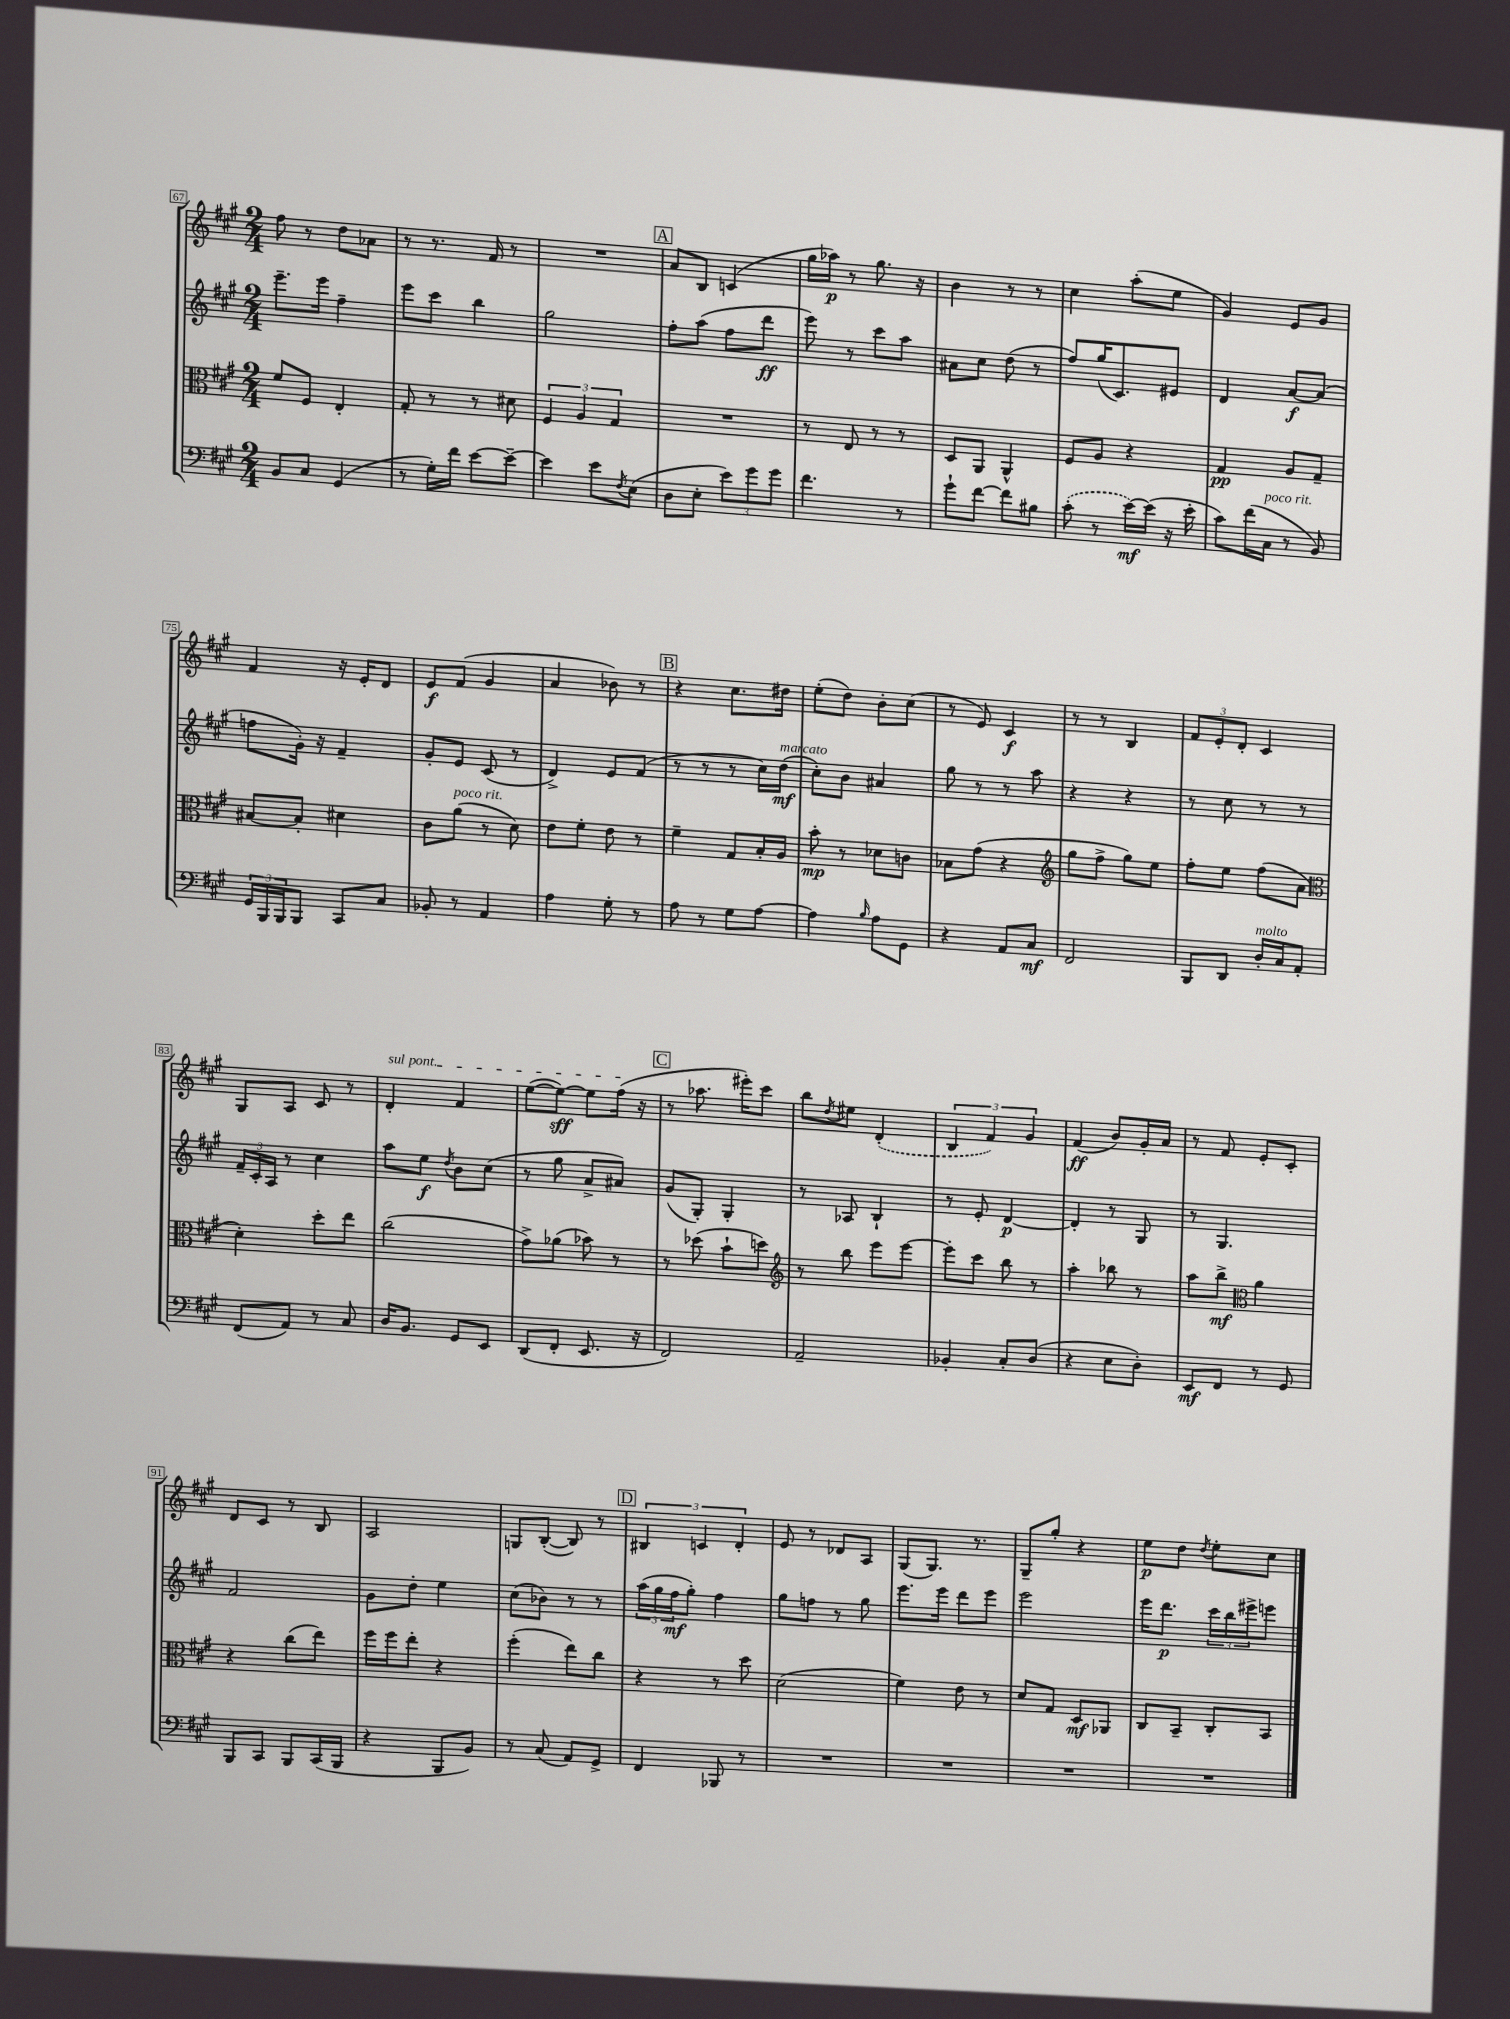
<<
\new StaffGroup <<
\new Staff = "s0" {
    \clef treble \key a \major \numericTimeSignature \time 2/4
    fis''8 r8 d''8 aes'8 |
    r8 r8. fis'16 r8 |
    R2 |
    \mark \markup { \box "A" } a'8 b8 c'4( |
    gis''16 aes''16\p) r8 gis''8. r16 |
    b'4 r8 r8 |
    cis''4 a''8-.( e''8 |
    gis'4) e'8 gis'8 |
    fis'4 r16 e'16-. d'8 |
    e'8\f fis'8( gis'4 |
    a'4 bes'8) r8 |
    \mark \markup { \box "B" } r4 cis''8. dis''16 |
    e''8-.( d''8) b'8-. cis''8( |
    r8 e'8) cis'4\f |
    r8 r8 b4 |
    \tuplet 3/2 { fis'8 e'8-. d'8-. } cis'4 |
    gis8 a8 cis'8 r8 |
    \once \override TextSpanner.bound-details.left.text = \markup { \italic "sul pont." } d'4-.\startTextSpan fis'4 |
    e''8~( e''8~\sff) e''8 fis''16\stopTextSpan( r16 |
    \mark \markup { \box "C" } r8 aes''8. eis'''16-.) cis'''8 |
    b''8 \acciaccatura { d''8 } eis''8 \once \slurDashed d'4-.( |
    \tuplet 3/2 { b4 fis'4) gis'4 } |
    fis'4\ff( b'8) gis'16-. a'16 |
    r8 fis'8 e'8-. cis'8-. |
    d'8 cis'8 r8 b8 |
    a2 |
    g8 b8~-.( b8) r8 |
    \mark \markup { \box "D" } \tuplet 3/2 { bis4 c'4 d'4-. } |
    e'8 r8 des'8 a8 |
    gis8( gis8.) r8. |
    gis8-- gis''8-. r4 |
    e''8\p d''8 \acciaccatura { d''8 } e''8-. cis''8 \bar "|." |
}
\new Staff = "s1" {
    \clef treble \key a \major \numericTimeSignature \time 2/4
    e'''8.-- e'''16 fis''4-- |
    e'''8 cis'''8 b''4 |
    gis''2 |
    \mark \markup { \box "A" } fis''8-. a''8( fis''8 d'''8\ff |
    e'''8) r8 cis'''8 a''8 |
    ais'8 cis''8 d''8( r8 |
    fis''8) gis''16( cis'8.) eis'8 |
    d'4 a'8~\f a'8( |
    f''8 gis'16-.) r16 fis'4-- |
    gis'8-. e'8 cis'8( r8 |
    d'4->) e'8 fis'8( |
    \mark \markup { \box "B" } r8 r8 r8 cis''16) d''16\mf^\markup { \italic "marcato" }( |
    cis''8-.) b'8 ais'4 |
    gis''8 r8 r8 a''8 |
    r4 r4 |
    r8 cis''8 r8 r8 |
    \tuplet 3/2 { fis'16-- cis'16-. a16 } r8 cis''4 |
    a''8 e''8\f \acciaccatura { d''8 } b'8 cis''8( |
    r8 gis''8 a'8-> ais'8) |
    \mark \markup { \box "C" } gis'8( gis8-.) gis4-. |
    r8 aes8 b4-! |
    r8 e'8-. d'4~\p |
    d'4-. r8 gis8 |
    r8 gis4. |
    fis'2 |
    gis'8 d''8-. e''4 |
    cis''8( bes'8) r8 r8 |
    \mark \markup { \box "D" } \tuplet 3/2 { a''16( gis''16 fis''16\mf } gis''8-.) fis''4 |
    gis''8 f''8 r8 gis''8 |
    e'''8. e'''16 d'''8 e'''8 |
    e'''2 |
    e'''16 d'''8.\p \tuplet 3/2 { cis'''16 b''16 eis'''16-> } e'''8 \bar "|." |
}
\new Staff = "s2" {
    \clef alto \key a \major \numericTimeSignature \time 2/4
    fis'8 fis8 e4-. |
    gis8-. r8 r8 dis'8 |
    \tuplet 3/2 { fis4 a4 gis4 } |
    \mark \markup { \box "A" } R2 |
    r8 e8 r8 r8 |
    d8 a,8 a,4-^ |
    fis8 a8 r4 |
    gis4\pp a8 gis8-- |
    bis8~ bis8-. dis'4 |
    cis'8 a'8^\markup { \italic "poco rit." }( r8 d'8) |
    e'8 fis'8-. e'8 r8 |
    \mark \markup { \box "B" } fis'4-- gis8 b16-. a16 |
    b'8-.\mp r8 des'8 c'8 |
    bes8 gis'8( r4 |
    \clef treble gis''8 fis''8-> gis''8) e''8 |
    fis''8-. e''8 fis''8( a'8 |
    \clef alto d'4-.) d''8-. e''8 |
    cis''2( |
    gis'8->) aes'8( bes'8) r8 |
    \mark \markup { \box "C" } r8 des''8( b'8-! d''8) |
    \clef treble r8 b''8 e'''8 e'''8~ |
    e'''8-. cis'''8 b''8 r8 |
    a''4-. bes''8 r8 |
    a''8 b''8->\mf \clef alto a'4 |
    r4 cis''8( e''8) |
    fis''16 fis''16 e''8-. r4 |
    fis''4-.( e''8) cis''8 |
    \mark \markup { \box "D" } r4 r8 d''8 |
    d'2( |
    fis'4) e'8 r8 |
    d'8 gis8 d8\mf aes,8 |
    cis8 b,8-- cis8-. b,8 \bar "|." |
}
\new Staff = "s3" {
    \clef bass \key a \major \numericTimeSignature \time 2/4
    b,8 cis8 gis,4( |
    r8 gis16-.) fis'16 e'8~ e'8~-- |
    e'4 e'8 \acciaccatura { fis8 } e8( |
    \mark \markup { \box "A" } d8 e8-. \tuplet 3/2 { e'8) gis'8 gis'8 } |
    fis'4. r8 |
    gis'8-! fis'8~ fis'8 bis8 |
    \once \slurDashed cis'8-.( r8 e'16~\mf) e'16( r16 e'16-. |
    cis'8) fis'16( cis16^\markup { \italic "poco rit." } r8 b,8) |
    \tuplet 3/2 { gis,16 b,,16 b,,16 } b,,8 cis,8 cis8 |
    bes,8-. r8 a,4 |
    a4 gis8-. r8 |
    \mark \markup { \box "B" } a8 r8 gis8 a8~ |
    a4 \grace { b16 } a8 gis,8 |
    r4 a,8 cis8\mf |
    fis,2 |
    b,,8 d,8 d16-.^\markup { \italic "molto" } cis16 a,8-. |
    fis,8( a,8) r8 cis8 |
    d16 b,8. gis,8 e,8 |
    d,8( fis,8-. e,8. r16 |
    \mark \markup { \box "C" } fis,2) |
    a,2-- |
    bes,4-. cis8-. d8( |
    r4 e8 d8-.) |
    e,8\mf fis,8 r8 gis,8 |
    b,,8 cis,8 b,,8 cis,16( b,,16 |
    r4 b,,8 b,8) |
    r8 cis8( a,8) gis,8-> |
    \mark \markup { \box "D" } fis,4 bes,,8 r8 |
    R2 |
    R2 |
    R2 |
    R2 \bar "|." |
}
>>
>>
\layout { \context { \Score currentBarNumber = #67 \override BarNumber.stencil = #(make-stencil-boxer 0.1 0.3 ly:text-interface::print) } }
